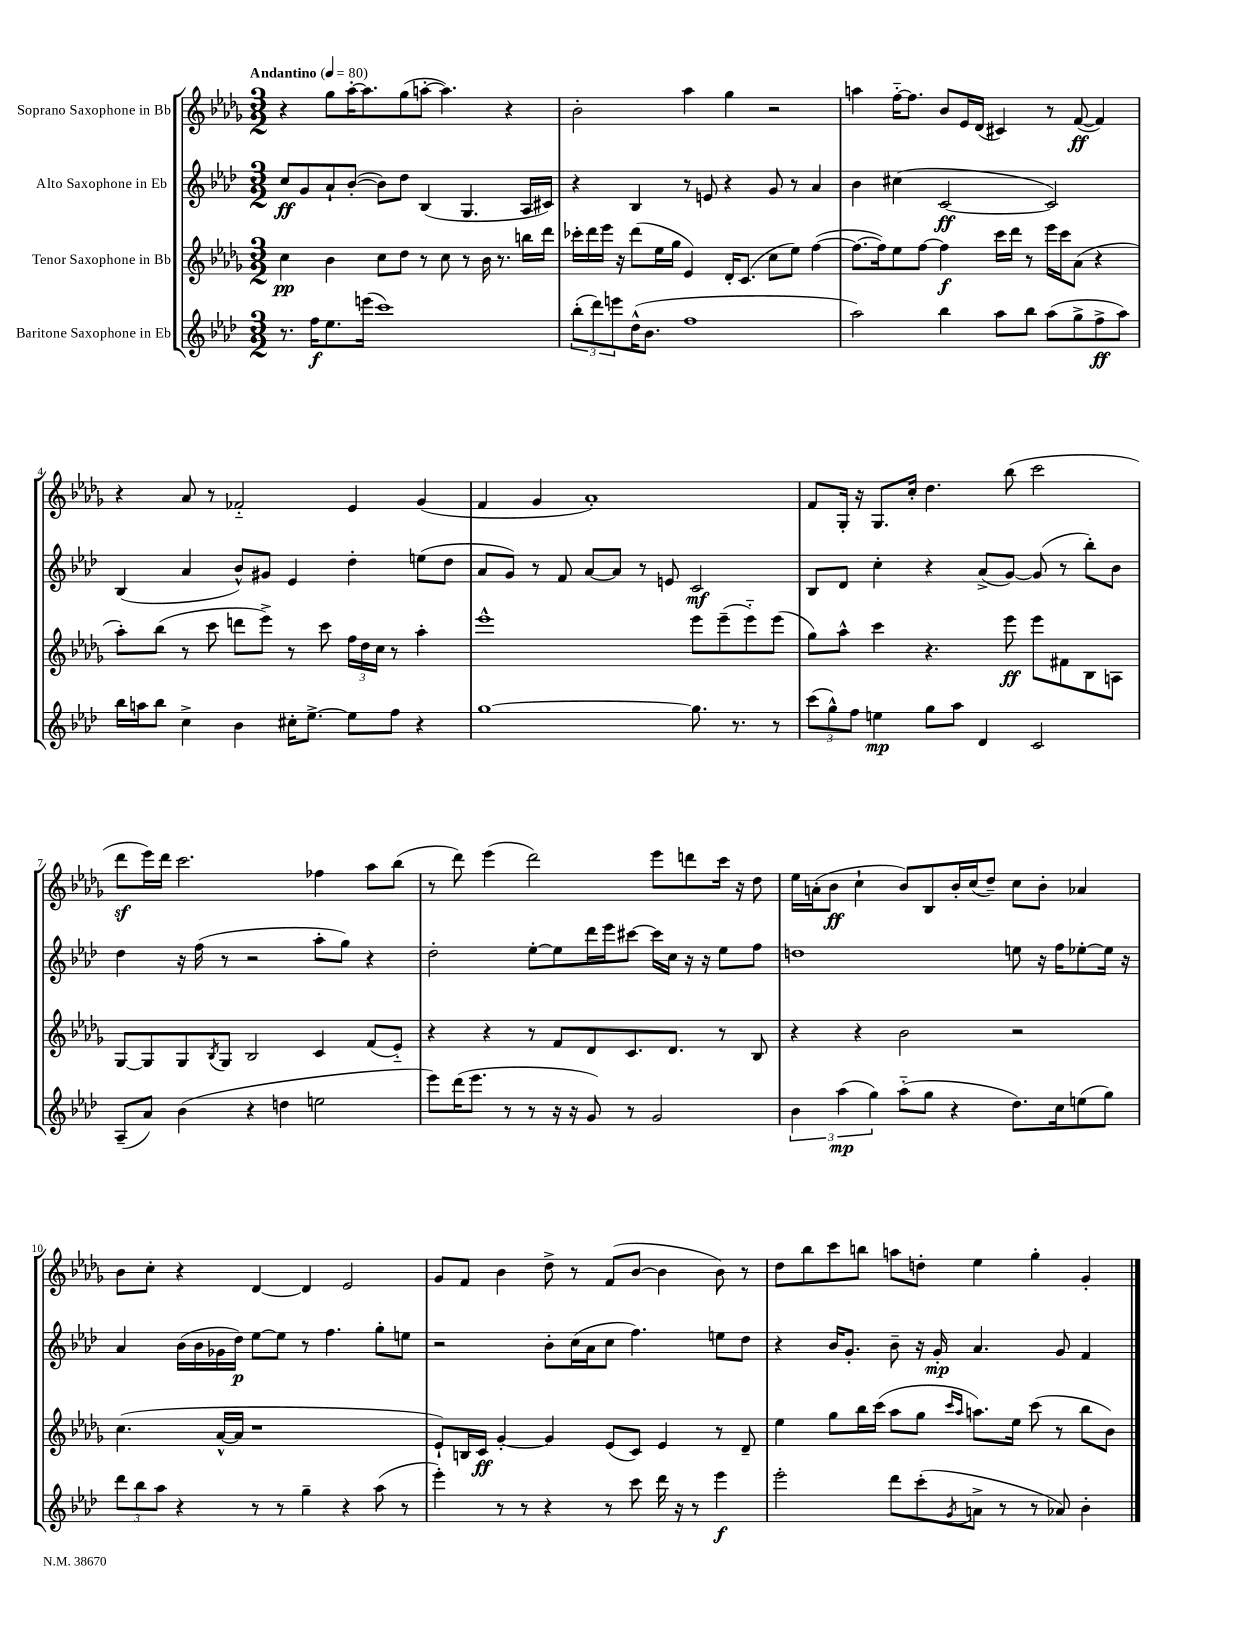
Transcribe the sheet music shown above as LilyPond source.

<<
\new StaffGroup <<
\new Staff = "s0" \with { instrumentName = "Soprano Saxophone in Bb" } {
    \clef treble \key des \major \numericTimeSignature \time 3/2 \tempo "Andantino" 4 = 80
    r4 ges''8 aes''16~-. aes''8. ges''8( a''8~-. a''4.) r4 |
    bes'2-. aes''4 ges''4 r2 |
    a''4 f''16~-_ f''8. bes'8 ees'16 des'16( cis'4) r8 f'8~\ff( f'4) |
    r4 aes'8 r8 fes'2-_ ees'4 ges'4( |
    f'4 ges'4 aes'1-.) |
    f'8 ges16-. r16 ges8. c''16-. des''4. bes''8( c'''2 |
    des'''8\sf ees'''16) des'''16 c'''2. fes''4 aes''8 bes''8( |
    r8 des'''8) ees'''4( des'''2) ees'''8 d'''8 c'''16 r16 des''8 |
    ees''16 a'16-.( bes'8\ff c''4-! bes'8) bes8 bes'16-. c''16( des''8--) c''8 bes'8-. aes'4 |
    bes'8 c''8-. r4 des'4~ des'4 ees'2 |
    ges'8 f'8 bes'4 des''8-> r8 f'8( bes'8~ bes'4 bes'8) r8 |
    des''8 bes''8 c'''8 b''8 a''8 d''8-. ees''4 ges''4-. ges'4-. \bar "|." |
}
\new Staff = "s1" \with { instrumentName = "Alto Saxophone in Eb" } {
    \clef treble \key aes \major \numericTimeSignature \time 3/2
    c''8\ff g'8 aes'8-! bes'8~-.( bes'8) des''8 bes4( g4. aes16 cis'16) |
    r4 bes4 r8 e'8 r4 g'8 r8 aes'4 |
    bes'4 cis''4( c'2~\ff c'2) |
    bes4( aes'4 bes'8-^) gis'8 ees'4 des''4-. e''8( des''8 |
    aes'8 g'8) r8 f'8 aes'8~ aes'8 r8 e'8 c'2\mf |
    bes8 des'8 c''4-. r4 aes'8->( g'8~) g'8( r8 bes''8-.) bes'8 |
    des''4 r16 f''16( r8 r2 aes''8-. g''8) r4 |
    des''2-. ees''8~-. ees''8 des'''16 ees'''16 cis'''8~ cis'''16 c''16 r16 r16 ees''8 f''8 |
    d''1 e''8 r16 f''16 ees''8~-. ees''16 r16 |
    aes'4 bes'16( bes'16 ges'16 des''16\p) ees''8~ ees''8 r8 f''4. g''8-. e''8 |
    r2 bes'8-. c''16( aes'16 c''8 f''4.) e''8 des''8 |
    r4 bes'16 g'8.-. bes'8-- r16 g'16-.\mp aes'4. g'8 f'4 \bar "|." |
}
\new Staff = "s2" \with { instrumentName = "Tenor Saxophone in Bb" } {
    \clef treble \key des \major \numericTimeSignature \time 3/2
    c''4\pp bes'4 c''8 des''8 r8 c''8 r8 bes'16 r8. b''16 des'''16 |
    ces'''16-. des'''16 ees'''16 r16 des'''8( ees''16 ges''16 ees'4) des'16-. c'8.( c''8 ees''8) f''4~( |
    f''8.~ f''16) ees''8 f''8~ f''4\f c'''16 des'''16 r8 ees'''16 c'''16 aes'8( r4 |
    aes''8-.) bes''8( r8 c'''8 d'''8 ees'''8->) r8 c'''8 \tuplet 3/2 { f''16 des''16 c''16 } r8 aes''4-. |
    ees'''1-^ ees'''8 ees'''8--( ees'''8-_) ees'''8( |
    ges''8) aes''8-^ c'''4 r4. ees'''8\ff ees'''8 fis'8 bes8 a8 |
    ges8~ ges8 ges8 \acciaccatura { bes8 } ges8 bes2 c'4 f'8( ees'8-_) |
    r4 r4 r8 f'8 des'8 c'8. des'8. r8 bes8 |
    r4 r4 bes'2 r2 |
    c''4.( aes'16~-^ aes'16 r1 |
    ees'8-!) b16 c'16\ff ges'4~-. ges'4 ees'8( c'8) ees'4 r8 des'8-- |
    ees''4 ges''8 bes''16 c'''16( aes''8 ges''8 \grace { c'''16 aes''16 } a''8.) ees''16 c'''8( r8 bes''8 bes'8) \bar "|." |
}
\new Staff = "s3" \with { instrumentName = "Baritone Saxophone in Eb" } {
    \clef treble \key aes \major \numericTimeSignature \time 3/2
    r8. f''16\f ees''8. e'''16( c'''1) |
    \tuplet 3/2 { bes''8-.( des'''8) e'''8 } des''16-^( bes'8. f''1 |
    aes''2) bes''4 aes''8 bes''8 aes''8( g''8-> f''8->\ff aes''8) |
    bes''16 a''16 bes''8 c''4-> bes'4 cis''16-. ees''8.~-> ees''8 f''8 r4 |
    g''1~ g''8. r8. r8 |
    \tuplet 3/2 { c'''8( g''8-^) f''8 } e''4\mp g''8 aes''8 des'4 c'2 |
    aes8--( aes'8) bes'4( r4 d''4 e''2 |
    ees'''8) des'''16( ees'''8. r8 r8 r16 r16 g'8) r8 g'2 |
    \tuplet 3/2 { bes'4 aes''4\mp( g''4) } aes''8-_( g''8 r4 des''8.) c''16 e''8( g''8) |
    \tuplet 3/2 { des'''8 bes''8 aes''8 } r4 r8 r8 g''4-- r4 aes''8( r8 |
    ees'''4-.) r8 r8 r4 r8 c'''8 des'''16 r16 r8 ees'''4\f |
    ees'''2-. des'''8 c'''8-.( \acciaccatura { g'8 } a'8-> r8 r8 aes'8) bes'4-. \bar "|." |
}
>>
>>
